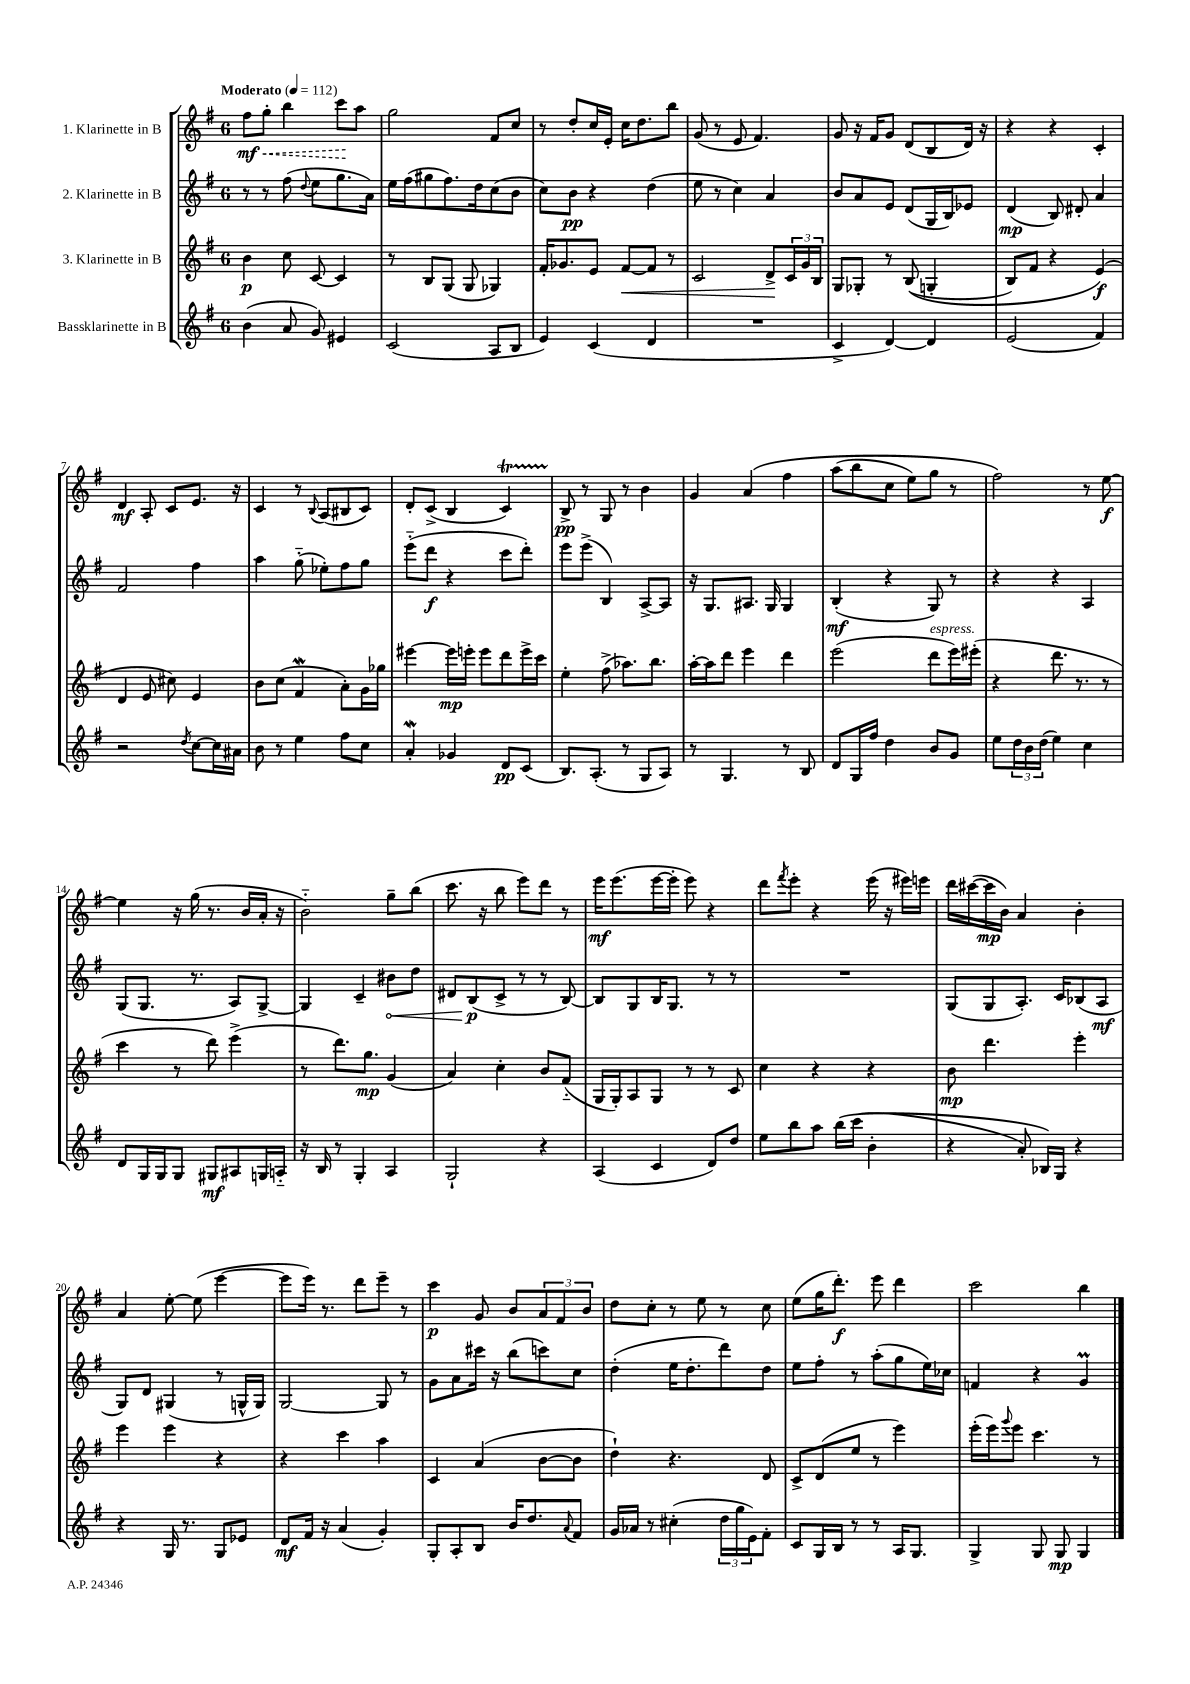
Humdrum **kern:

**kern	**kern	**kern	**kern
*staff4	*staff3	*staff2	*staff1
*clefG2	*clefG2	*clefG2	*clefG2
*k[f#]	*k[f#]	*k[f#]	*k[f#]
*M6/8	*M6/8	*M6/8	*M6/8
*MM112	*MM112	*MM112	*MM112
(4b	4b	8r	8ff#
.	.	8r	8gg'
8a	8cc	(8ff#	4bb
.	.	8qqdd	.
8g)	[8c	8ee	.
4e#	4c]	8.gg	8ccc
.	.	.	8aa
.	.	16a)	.
=	=	=	=
(2c	8r	16ee	2gg
.	.	(16ff#	.
.	8B	8gg#	.
.	(8G	8.ff#)	.
.	8G	.	.
.	.	16dd	.
8A	4G-)	(8cc	8f#
8B	.	8b	8cc
=	=	=	=
4e)	16f#'	8cc)	8r
.	8.g-	.	.
.	.	8b	8dd'
(4c	8e	4r	16cc
.	.	.	16e'
.	[8f#	.	16cc
.	.	.	8.dd
4d	8f#]	(4dd	.
.	8r	.	8bb
=	=	=	=
2.r	2c	8ee	(8g
.	.	8r	8r
.	.	4cc)	8e
.	.	.	4.f#)
.	8d^	4a	.
.	24c	.	.
.	24g	.	.
.	24B	.	.
=	=	=	=
4c^	8G	8b	8g
.	8G-'	8a	16r
.	.	.	16f#
[4d)	8r	8e	8g
.	&((8B	(8d	(8d
4d]	4G'	16G	8B
.	.	16B)	.
.	.	8e-	16d)
.	.	.	16r
=	=	=	=
(2e	8B)	(4d	4r
.	8f#	.	.
.	4r	8B)	4r
.	.	8d#'	.
4f#)	(4e&)	4a	4c'
=	=	=	=
2r	4d	2f#	4d
.	8e	.	8A'
.	8cc#)	.	8c
8qdd	.	.	.
[8cc	4e	4ff#	8.e
16cc]	.	.	.
16a#	.	.	16r
=	=	=	=
8b	8b	4aa	4c
8r	(8cc	.	.
4ee	4f#	(8gg'~	8r
.	.	.	8qqB
.	.	8ee-')	(8A
8ff#	8a')	8ff#	8B#
8cc	16g	8gg	8c)
.	16gg-	.	.
=	=	=	=
4a'	[4eee#	(8eee'~	8d'
.	.	8ddd	(8c^
4g-	16eee#]	4r	4B
.	16eee'	.	.
.	8eee	.	.
8d	8ddd	8ccc	4c)
(8c	16eee^	8ddd')	.
.	16ccc	.	.
=	=	=	=
8.B)	4ee'	8eee	8B^
.	.	(8eee^	8r
(8.A'	.	.	.
.	(8ff#^	4B)	8G
8r	8.aa-)	.	8r
8G	.	[8A^	4b
.	8.bb	.	.
8A)	.	8A]	.
=	=	=	=
8r	[16aa'	16r	4g
.	16aa]	8.G	.
4.G	8ddd	.	.
.	4eee	8.A#	&(4a
.	.	16G	.
8r	4ddd	4G	4ff#
8B	.	.	.
=	=	=	=
8d	(2eee	(4B'	(8aa
16G	.	.	8bb
16ff#	.	.	.
4dd	.	4r	8cc
.	.	.	8ee)
8b	8ddd	8G)	8gg
8g	16eee)	8r	8r
.	(16eee#'	.	.
=	=	=	=
8ee	4r	4r	2ff#&)
24dd	.	.	.
24b	.	.	.
(24dd	.	.	.
4ee)	8.ddd	4r	.
.	8.r	.	.
4cc	.	4A	8r
.	8r	.	[8ee
=	=	=	=
8d	4ccc	(8G	4ee]
16G	.	8.G	.
16G	.	.	.
8G	8r	.	16r
.	.	8.r	(16gg
8G#	8ddd)	.	8.r
8A#	(4eee^	8A)	.
.	.	.	16b
16G	.	[8G^	16a'
16A'~	.	.	16r
=	=	=	=
16r	8r	4G]	2b'~)
16B	.	.	.
8r	8.ddd)	.	.
4G'	.	4c~	.
.	8.gg	.	.
4A	(4g	8b#	8gg~
.	.	8dd	(8bb
=	=	=	=
2G`	4a)	8d#	8.ccc
.	.	(8B	.
.	.	.	16r
.	4cc'	8c^	8bb
.	.	8r	8eee)
4r	8b	8r	8ddd
.	(8f#'~	[8B)	8r
=	=	=	=
(4A	16G	8B]	16eee
.	16G')	.	(8.eee
.	8A	8G	.
4c	8G	16B	[16eee
.	.	8.G	16eee']
.	8r	.	8eee)
8d)	8r	8r	4r
8dd	8c	8r	.
=	=	=	=
8ee	4cc	2.r	8ddd
.	.	.	8qfff#
8bb	.	.	8eee'
8aa	4r	.	4r
&(16bb	.	.	.
(16ccc	.	.	.
4b'	4r	.	(16eee
.	.	.	16r
.	.	.	16eee#)
.	.	.	16eee
=	=	=	=
4r	8b	(8G	16ddd
.	.	.	([16ccc#
.	4.ddd	8G	16ccc#]
.	.	.	16b)
8a')	.	8.A')	4a
16B-&)	.	.	.
16G	.	16c	.
4r	4eee'	(8B-	4b'
.	.	8A	.
=	=	=	=
4r	4eee	8G)	4a
.	.	8d	.
16G	4eee	(4G#	[8ee'
8.r	.	.	.
.	.	.	(8ee]
8G	4r	8r	[4eee
8e-	.	16G^^	.
.	.	16G)	.
=	=	=	=
8d	4r	[2G	8eee]
16f#	.	.	16eee)
16r	.	.	8.r
(4a	4ccc	.	.
.	.	.	8ddd
4g')	4aa	8G]	8eee~
.	.	8r	8r
=	=	=	=
8G'	4c	8g	4ccc
8A'	.	8a	.
8B	(4a	16ccc#	8g
.	.	16r	.
16b	.	(8bb	8b
8.dd	.	.	.
.	[8b	8ccc)	12a
.	.	.	12f#
8qqa	.	.	.
8f#	8b]	8cc	.
.	.	.	12b
=	=	=	=
16g	4dd`)	(4dd'	8dd
16a-	.	.	.
8r	.	.	8cc'
(4cc#'	4.r	16ee	8r
.	.	8.dd'	.
.	.	.	8ee
24dd	.	8ddd)	8r
24gg	.	.	.
24e)	.	.	.
8f#'	8d	8dd	8cc
=	=	=	=
8c	8c^	8ee	(8ee
16G	(8d	8ff#'	16gg
16B	.	.	8.ddd')
8r	8ee	8r	.
8r	8r	(8aa'	8eee
16A	4eee)	8gg	4ddd
8.G	.	.	.
.	.	16ee)	.
.	.	16cc-	.
=	=	=	=
4G^	(16eee'	4f	2ccc
.	16eee)	.	.
.	8qqggg	.	.
.	8eee	.	.
8G	4.ccc	4r	.
8G	.	.	.
4G	.	4g	4bb
.	8r	.	.
==	==	==	==
*-	*-	*-	*-
